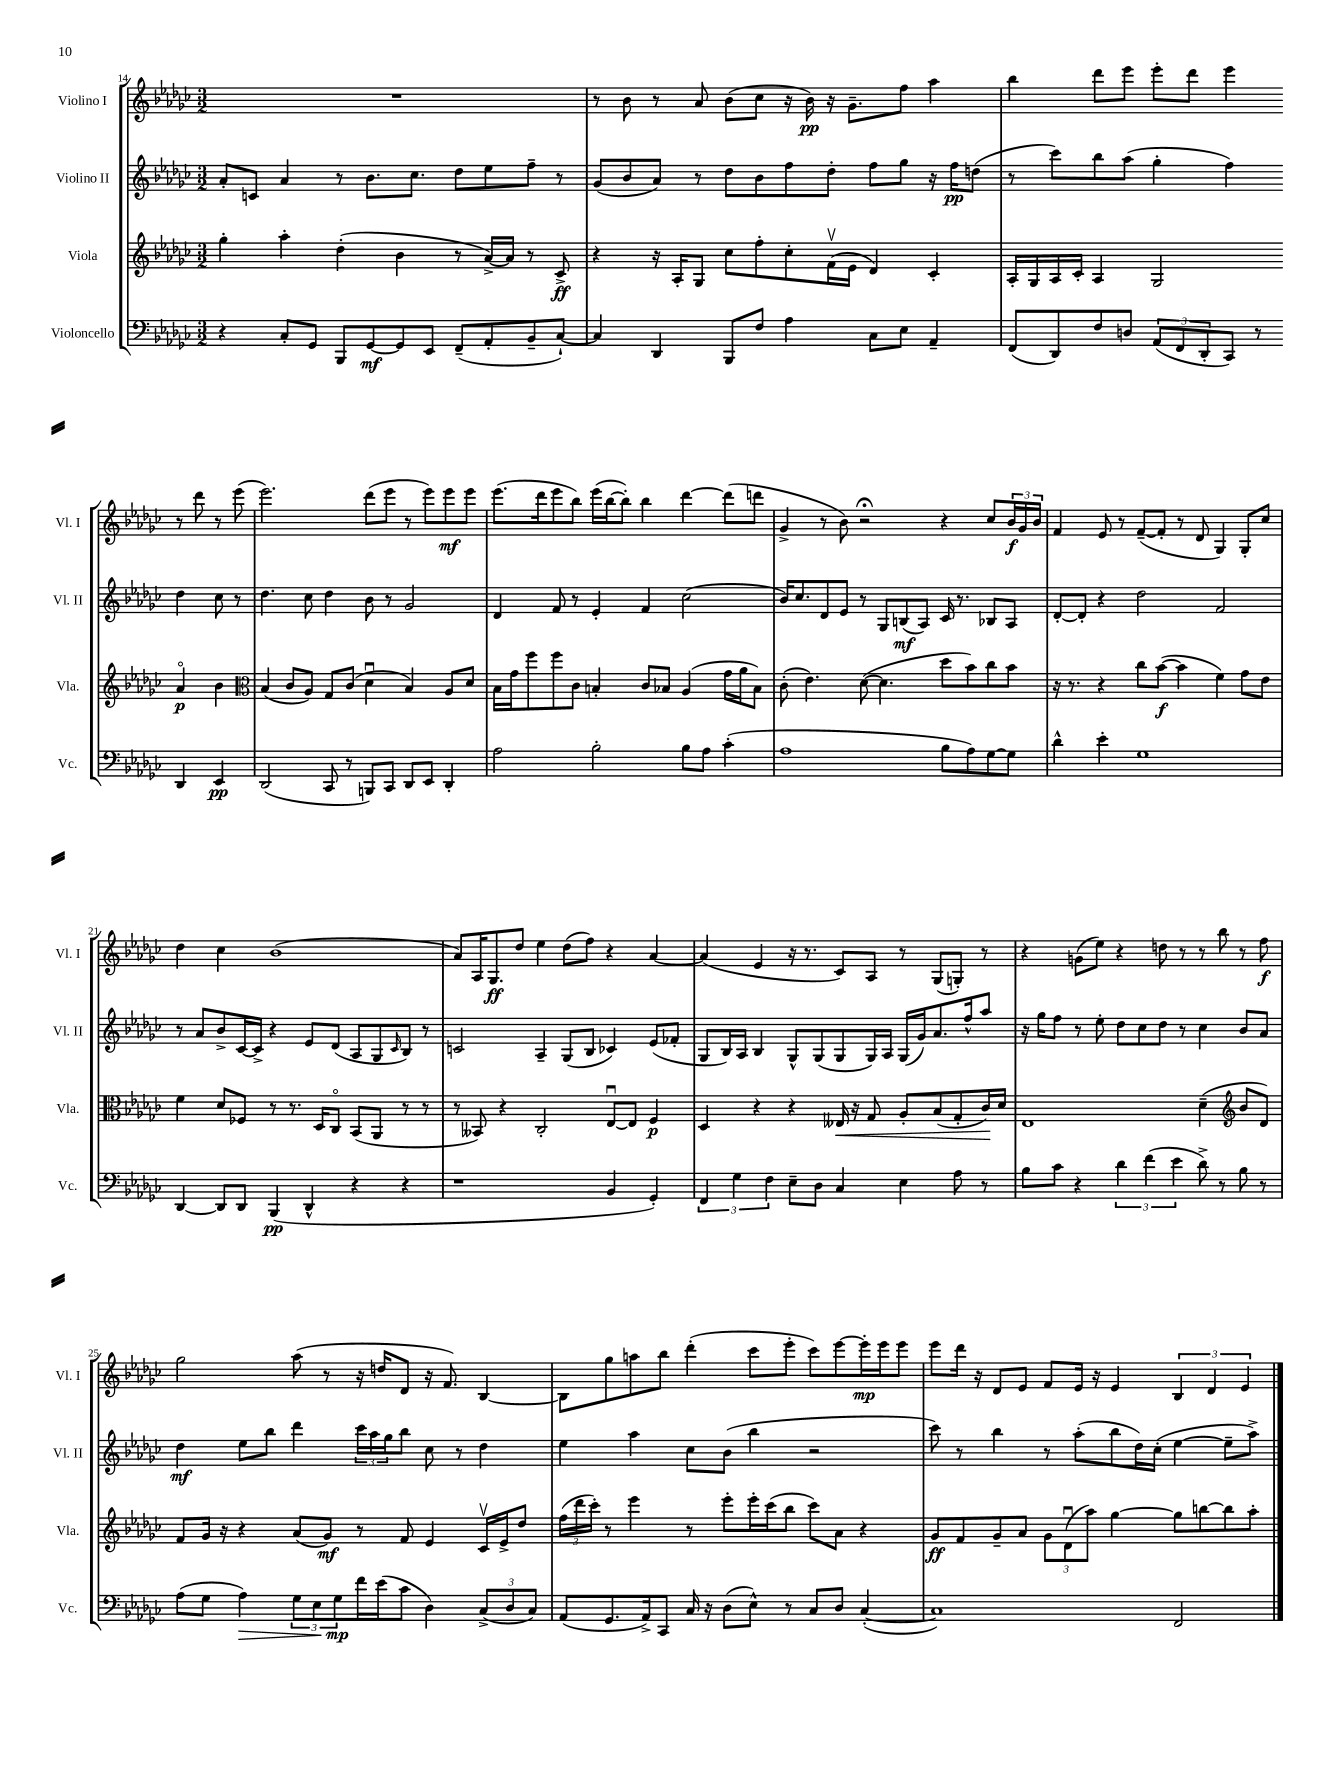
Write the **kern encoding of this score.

**kern	**dynam	**kern	**dynam	**kern	**dynam	**kern	**dynam
*part4	*part4	*part3	*part3	*part2	*part2	*part1	*part1
*staff4	*staff4	*staff3	*staff3	*staff2	*staff2	*staff1	*staff1
*I"Violoncello	*	*I"Viola	*	*I"Violino II	*	*I"Violino I	*
*I'Vc.	*	*I'Vla.	*	*I'Vl. II	*	*I'Vl. I	*
*clefF4	*	*clefG2	*	*clefG2	*	*clefG2	*
*k[b-e-a-d-g-c-]	*	*k[b-e-a-d-g-c-]	*	*k[b-e-a-d-g-c-]	*	*k[b-e-a-d-g-c-]	*
*M3/2	*	*M3/2	*	*M3/2	*	*M3/2	*
=14	=14	=14	=14	=14	=14	=14	=14
4r	.	4gg-'\	.	8a-'/L	.	1.r	.
.	.	.	.	8cn/J	.	.	.
8C-'/L	.	4aa-'\	.	4a-/	.	.	.
8GG-/J	.	.	.	.	.	.	.
8BBB-/L	.	(4dd-'\	.	8r	.	.	.
[8GG-/	mf	.	.	8.b-\L	.	.	.
8GG-/]	.	4b-\	.	.	.	.	.
.	.	.	.	8.cc-\J	.	.	.
8EE-/J	.	.	.	.	.	.	.
(8FF~/L	.	8r	.	8dd-\L	.	.	.
8AA-'/	.	[16a-^/LL)	.	8ee-\	.	.	.
.	.	16a-/JJ]	.	.	.	.	.
8BB-~/	.	8r	.	8ff~\J	.	.	.
[8C-`/J)	.	8c-^/	ff	8r	.	.	.
=15	=15	=15	=15	=15	=15	=15	=15
4C-/]	.	4r	.	(8g-/L	.	8r	.
.	.	.	.	8b-/	.	8b-\	.
4DD-/	.	16r	.	8a-/J)	.	8r	.
.	.	16A-'/KL	.	.	.	.	.
.	.	8G-/J	.	8r	.	8a-/	.
8BBB-/L	.	8cc-\L	.	8dd-\L	.	(8b-\L	.
8F/J	.	8ff'\	.	8b-\	.	8cc-\J	.
4A-\	.	8cc-'\	.	8ff\	.	16r	.
.	.	.	.	.	.	16b-\)	pp
.	.	(16fv\L	.	8dd-'\J	.	16r	.
.	.	16e-\JJ	.	.	.	8.g-~\L	.
8C-\L	.	4d-/)	.	8ff\L	.	.	.
8E-\J	.	.	.	8gg-\J	.	8ff\J	.
4AA-~/	.	4c-'/	.	16r	.	4aa-\	.
.	.	.	.	16ff\KL	pp	.	.
.	.	.	.	(8ddn\J	.	.	.
=16	=16	=16	=16	=16	=16	=16	=16
(8FF/L	.	16A-'/LL	.	8r	.	4bb-\	.
.	.	16G-/	.	.	.	.	.
8DD-/)	.	16A-/	.	8ccc-\L)	.	.	.
.	.	16c-'/JJ	.	.	.	.	.
8F/	.	4A-/	.	8bb-\	.	8ddd-\L	.
8Dn/J	.	.	.	(8aa-\J	.	8eee-\J	.
(12AA-/L	.	2G-/	.	4gg-'\	.	8eee-'\L	.
12FF/	.	.	.	.	.	.	.
.	.	.	.	.	.	8ddd-\J	.
12DD-'/	.	.	.	.	.	.	.
8CC-/J)	.	.	.	4ff\)	.	4eee-\	.
8r	.	.	.	.	.	.	.
4DD-/	.	4a-/	p	4dd-\	.	8r	.
.	.	.	.	.	.	8ddd-\	.
4EE-/	pp	4b-\	.	8cc-\	.	8r	.
.	.	.	.	8r	.	(8eee-\	.
!!LO:LB:g=z
=17	=17	=17	=17	=17	=17	=17	=17
*	*	*clefC3	*	*	*	*	*
(2DD-/	.	(4B-/	.	4.dd-\	.	2.eee-\)	.
.	.	8c-/L	.	.	.	.	.
.	.	8A-/J)	.	8cc-\	.	.	.
8CC-/	.	8G-/L	.	4dd-\	.	.	.
8r	.	(8c-/J	.	.	.	.	.
8BBBn/L)	.	4d-u\	.	8b-\	.	(8ddd-\L	.
8CC-/J	.	.	.	8r	.	8eee-\J	.
8DD-/L	.	4B-/)	.	2g-/	.	8r	.
8EE-/J	.	.	.	.	.	8eee-\L)	.
4DD-'/	.	8A-/L	.	.	.	8eee-\	mf
.	.	8d-/J	.	.	.	8eee-\J	.
=18	=18	=18	=18	=18	=18	=18	=18
2A-\	.	16B-\LL	.	4d-/	.	(8.eee-\L	.
.	.	16g-\J	.	.	.	.	.
.	.	8ff\	.	.	.	.	.
.	.	.	.	.	.	16ddd-\k	.
.	.	8ff\	.	8f/	.	8eee-\	.
.	.	8c-\J	.	8r	.	8bb-\J)	.
2B-'\	.	4Bn'/	.	4e-'/	.	(16eee-\LL	.
.	.	.	.	.	.	[16bb-\J	.
.	.	.	.	.	.	8bb-'\J])	.
.	.	8c-/L	.	4f/	.	4bb-\	.
.	.	8B-X/J	.	.	.	.	.
8B-\L	.	(4A-/	.	(2cc-\	.	[4ddd-\	.
8A-\J	.	.	.	.	.	.	.
(4c-'\	.	16g-\LL	.	.	.	(8ddd-\L]	.
.	.	16a-\J	.	.	.	.	.
.	.	8B-\J)	.	.	.	8dddn\J	.
=19	=19	=19	=19	=19	=19	=19	=19
1A-	.	(8c-'\	.	16b-/KL)	.	4g-^/	.
.	.	.	.	8.cc-/	.	.	.
.	.	4.e-\)	.	.	.	.	.
.	.	.	.	8d-/	.	8r	.
.	.	.	.	8e-/J	.	8b-\)	.
.	.	([8d-\	.	8r	.	2r;<	.
.	.	4.d-\]	.	8G-/L	.	.	.
.	.	.	.	(8Bn/	mf	.	.
.	.	.	.	8A-/J)	.	.	.
8B-\L	.	8dd-\L	.	16c-/	.	4r	.
.	.	.	.	8.r	.	.	.
8A-\)	.	8b-\)	.	.	.	.	.
[8G-\	.	8cc-\	.	8B-X/L	.	8cc-/L	.
8G-\J]	.	8b-\J	.	8A-/J	.	24b-/L	f
.	.	.	.	.	.	24g-/	.
.	.	.	.	.	.	24b-/JJ	.
=20	=20	=20	=20	=20	=20	=20	=20
4d-^^\	.	16r	.	[8d-'/L	.	4f/	.
.	.	8.r	.	.	.	.	.
.	.	.	.	8d-'/J]	.	.	.
4e-'\	.	4r	.	4r	.	8e-/	.
.	.	.	.	.	.	8r	.
1G-	.	8cc-\L	.	2dd-\	.	([8f~/L	.
.	.	([8b-\J	f	.	.	8f'/J]	.
.	.	4b-\]	.	.	.	8r	.
.	.	.	.	.	.	8d-/	.
.	.	4f\)	.	2f/	.	4G-/)	.
.	.	8g-\L	.	.	.	8G-'/L	.
.	.	8e-\J	.	.	.	8cc-/J	.
!!LO:LB:g=z
=21	=21	=21	=21	=21	=21	=21	=21
[4DD-/	.	4f\	.	8r	.	4dd-\	.
.	.	.	.	8a-/L	.	.	.
8DD-/L]	.	8d-/L	.	8b-^/	.	4cc-\	.
8DD-/J	.	8F-X/J	.	[16c-/L	.	.	.
.	.	.	.	16c-^/JJ]	.	.	.
(4BBB-/	pp	8r	.	4r	.	(1b-	.
.	.	8.r	.	.	.	.	.
4DD-^^/	.	.	.	8e-/L	.	.	.
.	.	16D-/KL	.	.	.	.	.
.	.	8C-/J	.	(8d-/J	.	.	.
4r	.	(8BB-/L	.	8A-/L	.	.	.
.	.	8AA-/J	.	8G-/	.	.	.
.	.	.	.	16qqc-/	.	.	.
4r	.	8r	.	8B-/J)	.	.	.
.	.	8r	.	8r	.	.	.
=22	=22	=22	=22	=22	=22	=22	=22
1r	.	8r	.	2cn/	.	8a-/L)	.
.	.	8BB--X/)	.	.	.	16A-/K	.
.	.	.	.	.	.	8.G-/	ff
.	.	4r	.	.	.	.	.
.	.	.	.	.	.	8dd-/J	.
.	.	2C-'/	.	4A-~/	.	4ee-\	.
.	.	.	.	(8G-/L	.	(8dd-\L	.
.	.	.	.	8B-/J	.	8ff\J)	.
4BB-/	.	[8E-u/L	.	4c-X/)	.	4r	.
.	.	8E-/J]	.	.	.	.	.
4GG-'/)	.	4F/	p	(8e-/L	.	[4a-/	.
.	.	.	.	8f-X'/J	.	.	.
=23	=23	=23	=23	=23	=23	=23	=23
6FF/	.	4D-/	.	8G-/L	.	(4a-/]	.
.	.	.	.	16B-/L)	.	.	.
6G-\	.	.	.	.	.	.	.
.	.	.	.	16A-/JJ	.	.	.
.	.	4r	.	4B-/	.	4e-/	.
6F\	.	.	.	.	.	.	.
8E-~\L	.	4r	.	8G-^^/L	.	16r	.
.	.	.	.	.	.	8.r	.
8D-\J	.	.	.	(8G-/	.	.	.
!	!	!	!LO:HP:b	!	!	!	!
4C-/	.	16E--X/	<	8G-/	.	8c-/L)	.
.	.	16r	.	.	.	.	.
.	.	8G-/	.	16G-/L)	.	8A-/J	.
.	.	.	.	16A-/JJ	.	.	.
4E-\	.	8A-'/L	.	(16G-/LL	.	8r	.
.	.	.	.	16g-/J)	.	.	.
.	.	(8B-/	.	8.a-/	.	(8G-/L	.
8A-\	.	8G-'/	.	.	.	8Gn'/J)	.
.	.	.	.	16ff^^/k	.	.	.
8r	.	16c-/L)	.	8aa-/J	.	8r	.
.	.	16d-/JJ	[	.	.	.	.
=24	=24	=24	=24	=24	=24	=24	=24
8B-\L	.	1E-	.	16r	.	4r	.
.	.	.	.	16gg-\KL	.	.	.
8c-\J	.	.	.	8ff\J	.	.	.
4r	.	.	.	8r	.	(8gn\L	.
.	.	.	.	8ee-'\	.	8ee-\J)	.
6d-\	.	.	.	8dd-\L	.	4r	.
.	.	.	.	8cc-\	.	.	.
(6f\	.	.	.	.	.	.	.
.	.	.	.	8dd-\J	.	8ddn\	.
6e-\	.	.	.	.	.	.	.
.	.	.	.	8r	.	8r	.
8d-^\)	.	(4d-~\	.	4cc-\	.	8r	.
8r	.	.	.	.	.	8bb-\	.
*	*	*clefG2	*	*	*	*	*
8B-\	.	8b-/L	.	8b-/L	.	8r	.
8r	.	8d-/J)	.	8a-/J	.	8ff\	f
!!LO:LB:g=z
=25	=25	=25	=25	=25	=25	=25	=25
(8A-\L	.	8f/L	.	4dd-\	mf	2gg-\	.
8G-\J	.	16g-/Jk	.	.	.	.	.
.	.	16r	.	.	.	.	.
!	!LO:HP:b	!	!	!	!	!	!
4A-\)	>	4r	.	8ee-\L	.	.	.
.	.	.	.	8bb-\J	.	.	.
12G-\L	.	(8a-/L	.	4ddd-\	.	(8aa-\	.
12E-\	.	.	.	.	.	.	.
.	.	8g-/J)	mf	.	.	8r	.
12G-\	] mp	.	.	.	.	.	.
16f\L	.	8r	.	24ccc-\LL	.	16r	.
.	.	.	.	24aa-\	.	.	.
(16e-\J	.	.	.	.	.	16ddn/KL	.
.	.	.	.	24gg-\J	.	.	.
8c-\J	.	8f/	.	8bb-\J	.	8d-/J	.
4D-\)	.	4e-/	.	8cc-\	.	16r	.
.	.	.	.	.	.	8.f/)	.
.	.	.	.	8r	.	.	.
(12C-^/L	.	16c-v/LL	.	4dd-\	.	[4B-/	.
.	.	16e-^/J	.	.	.	.	.
12D-/	.	.	.	.	.	.	.
.	.	8dd-/J	.	.	.	.	.
12C-/J)	.	.	.	.	.	.	.
=26	=26	=26	=26	=26	=26	=26	=26
(8AA-/L	.	(24ff\LL	.	4ee-\	.	8B-\L]	.
.	.	24ddd-\	.	.	.	.	.
.	.	24ccc-'\JJ)	.	.	.	.	.
8.GG-/	.	8r	.	.	.	8gg-\	.
.	.	4eee-\	.	4aa-\	.	8aan\	.
16AA-^/k)	.	.	.	.	.	.	.
8CC-/J	.	.	.	.	.	8bb-\J	.
16C-/	.	8r	.	8cc-\L	.	(4ddd-'\	.
16r	.	.	.	.	.	.	.
(8D-\L	.	8eee-'\L	.	(8b-\J	.	.	.
8E-^^\J)	.	16eee-'\L	.	4bb-\	.	8ccc-\L	.
.	.	(16ccc-\J	.	.	.	.	.
8r	.	8bb-\J	.	.	.	8eee-'\J	.
8C-/L	.	8ccc-\L)	.	2r	.	8ccc-\L)	.
8D-/J	.	8a-\J	.	.	.	[8eee-\	.
([4C-'/	.	4r	.	.	.	16eee-'\L]	mp
.	.	.	.	.	.	16eee-\J	.
.	.	.	.	.	.	8eee-\J	.
=27	=27	=27	=27	=27	=27	=27	=27
1C-])	.	8g-/L	ff	8ccc-\)	.	8eee-\L	.
.	.	8f/	.	8r	.	16ddd-\Jk	.
.	.	.	.	.	.	16r	.
.	.	8g-~/	.	4bb-\	.	8d-/L	.
.	.	8a-/J	.	.	.	8e-/J	.
.	.	12g-\L	.	8r	.	8f/L	.
.	.	(12d-u\	.	.	.	.	.
.	.	.	.	(8aa-'\L	.	16e-/Jk	.
.	.	12aa-\J)	.	.	.	.	.
.	.	.	.	.	.	16r	.
.	.	[4gg-\	.	8bb-\	.	4e-/	.
.	.	.	.	16dd-\L)	.	.	.
.	.	.	.	(16cc-'\JJ	.	.	.
2FF/	.	8gg-\L]	.	[4ee-\	.	6B-/	.
.	.	[8bbn\	.	.	.	.	.
.	.	.	.	.	.	6d-/	.
.	.	8bb\]	.	8ee-~\L]	.	.	.
.	.	.	.	.	.	6e-/	.
.	.	8aa-'\J	.	8aa-^\J)	.	.	.
==	==	==	==	==	==	==	==
*-	*-	*-	*-	*-	*-	*-	*-
